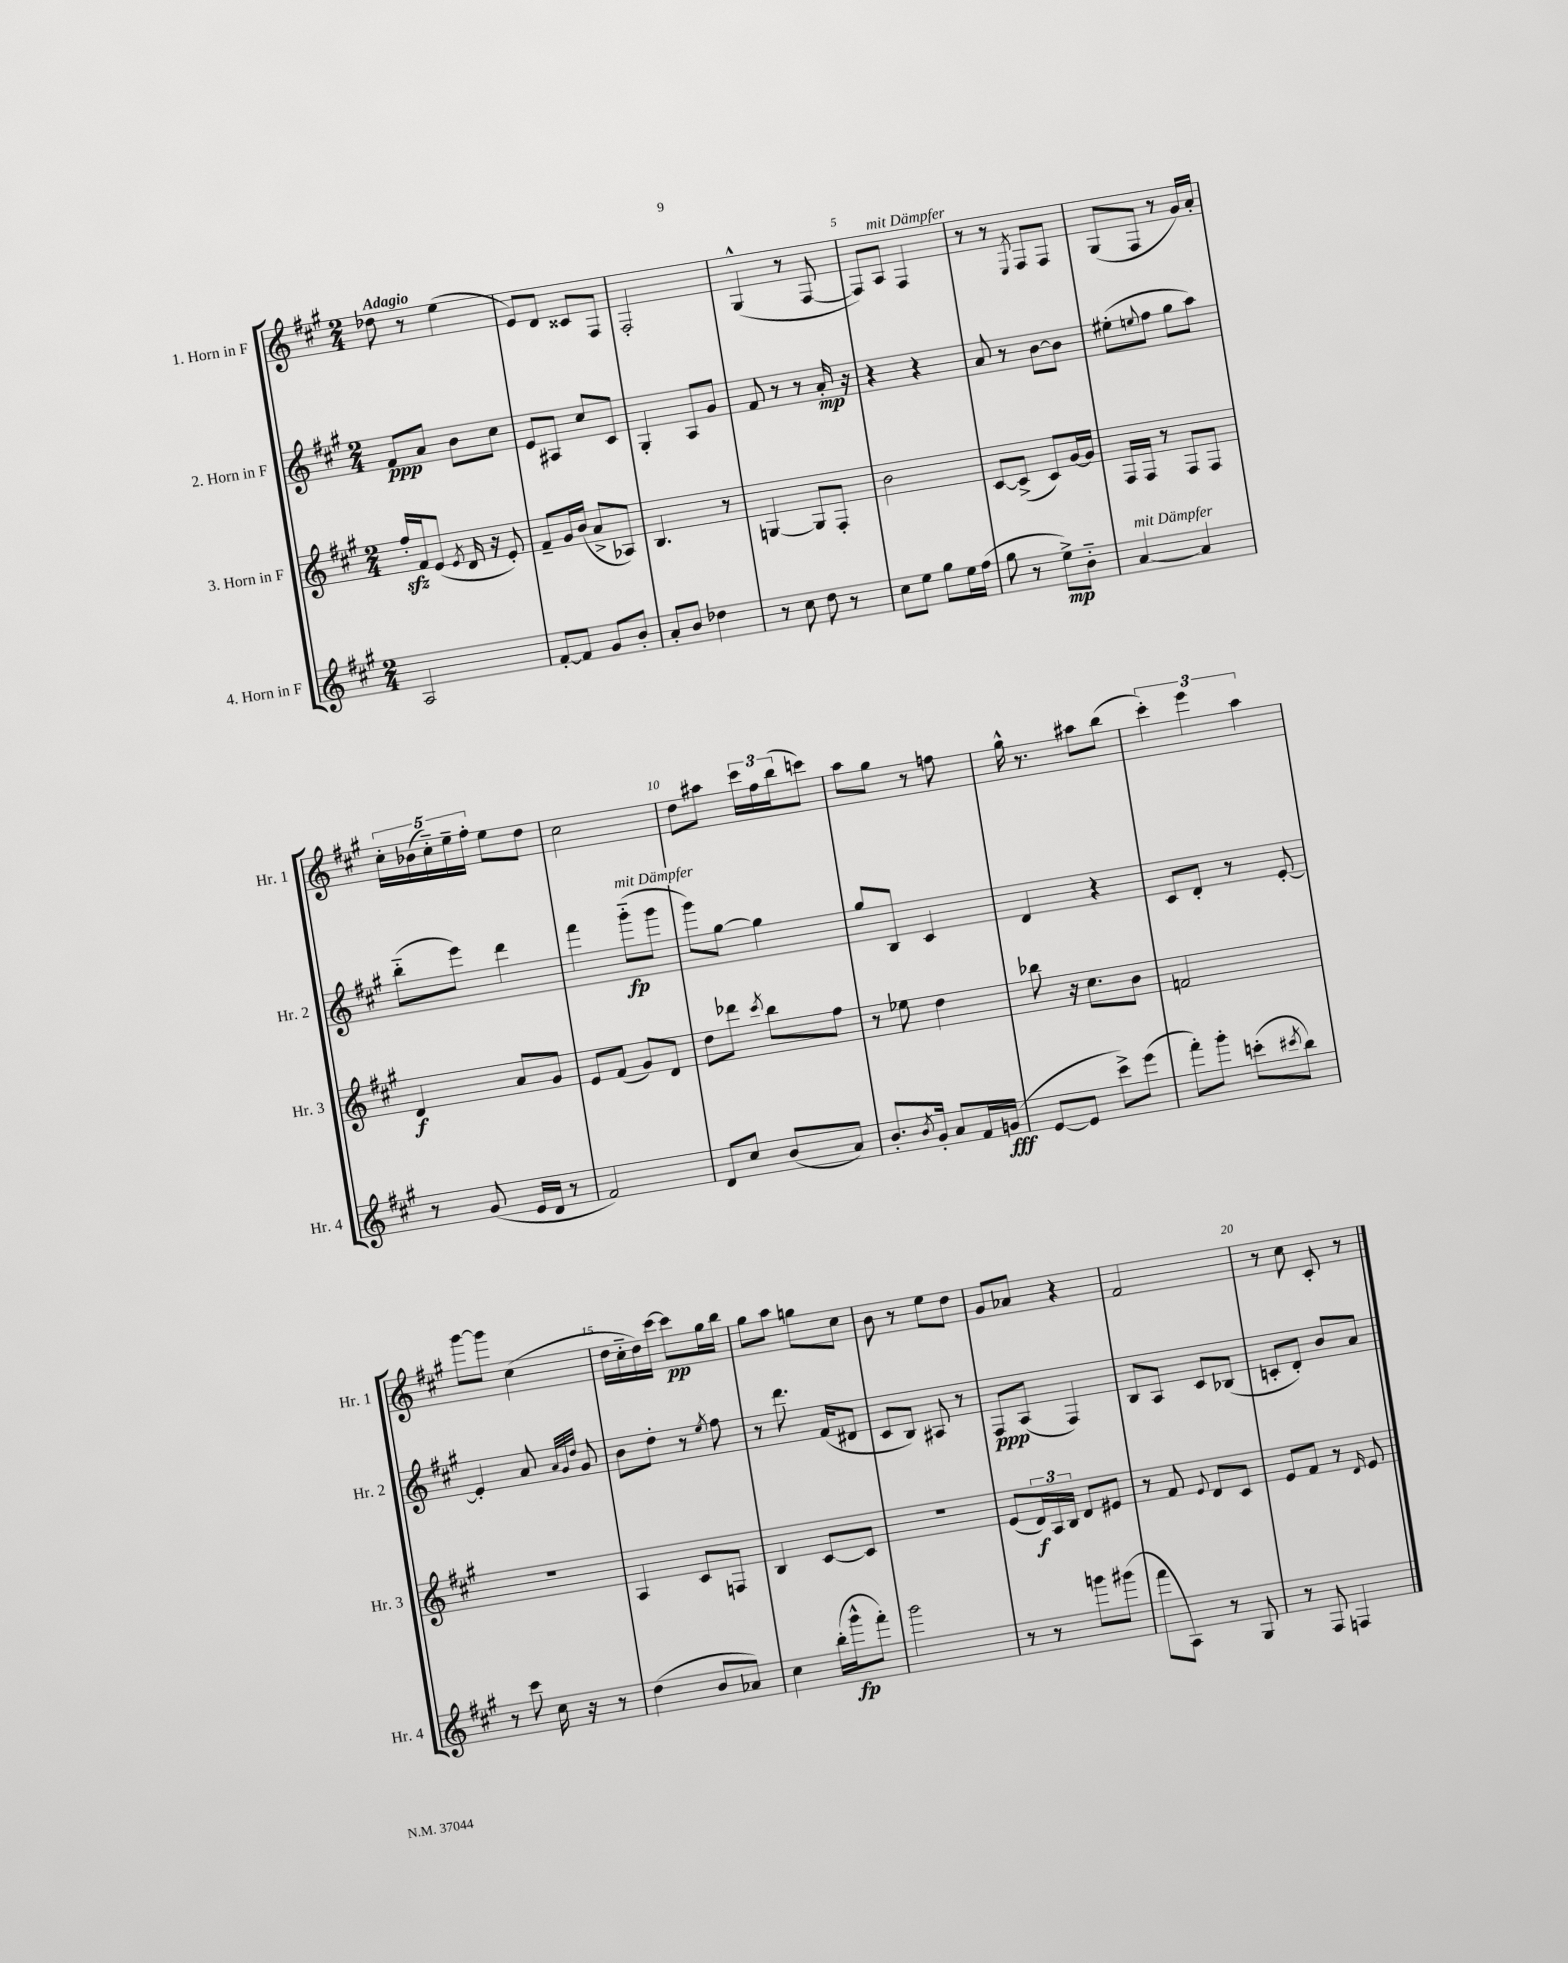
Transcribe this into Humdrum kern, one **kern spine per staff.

**kern	**kern	**kern	**kern
*staff4	*staff3	*staff2	*staff1
*clefG2	*clefG2	*clefG2	*clefG2
*k[f#c#g#]	*k[f#c#g#]	*k[f#c#g#]	*k[f#c#g#]
*M2/4	*M2/4	*M2/4	*M2/4
2A/	16ff#'/LL	8f#/L	8dd-\
.	16f#/J	.	.
.	(8e/J	8a/J	8r
.	8qe/	.	.
.	16d/	8b\L	(4ee\
.	16r	.	.
.	8e'/)	8cc#\J	.
=	=	=	=
[8f#'/L	8f#~/L	8e/L	8e/L)
8f#/]J	16g#/L	8A#/J	8d/J
.	(16b/JJ	.	.
8g#/L	8a^/L	8cc#/L	8c##/L
8b'/J	8A-/J)	8c#/J	8F#/J
=	=	=	=
8a'/L	4.B/	4G#'/	2F#'/
8b/J	.	.	.
4dd-\	.	8A/L	.
.	8r	8g#/J	.
=	=	=	=
8r	[4G/	8f#/	(4G#^^/
8cc#\	.	8r	.
8dd\	8G/]L	8r	8r
8r	8F#'/J	16a'/	[8F#/
.	.	16r	.
=	=	=	=
8cc#\L	2b\	4r	8F#/]L)
8ee\J	.	.	8A/J
8gg#\L	.	4r	4F#/
16ee\L	.	.	.
(16ff#\JJ	.	.	.
=	=	=	=
8gg#\	[8c#/L	8a/	8r
8r	(8c#^/]J	8r	8r
.	.	.	8qE/
8ee^\L)	8c#/L)	[8b\L	8F#/L
8b'~\J	[16g#/L	8b\]J	8F#/J
.	16g#/]JJ	.	.
=	=	=	=
[4a/	16F#/LL	(8ee#'\L	(8G#/L
.	16F#/JJ	.	.
.	.	8qqee/	.
.	8r	8ff#\J	8F#/J
4a/]	8F#/L	8gg#\L	8r
.	8F#/J	8aa\J)	16g#/LL)
.	.	.	16a'/JJ
=	=	=	=
8r	4d/	(8bb'~\L	20cc#'\LL
.	.	.	(20b-\
.	.	.	20cc#'~\)
(8g#/	.	8eee\J)	.
.	.	.	20ee~\
.	.	.	20ff#'\JJ
16e/LL	8a/L	4ddd\	8ee\L
16d/JJ	.	.	.
8r	8g#/J	.	8dd\J
=	=	=	=
2f#/)	8e/L	4fff#\	2cc#\
.	(8f#/J	.	.
.	8g#/L)	(8ggg#'~\L	.
.	8d/J	8ggg#\J	.
=	=	=	=
8d/L	8dd\L	8ggg#\L)	8dd\L
8cc#/J	8ddd-\J	[8gg#\J	8aa#\J
.	8qccc#/	.	.
(8b/L	8bb\L	4gg#\]	24ccc#\LL
.	.	.	24ff#\
.	.	.	(24bb\J
8a/J)	8ff#\J	.	8ccc\J)
=	=	=	=
8.b'/L	8r	8gg#/L	8aa\L
.	8ee-\	8B/J	8gg#\J
8qb/	.	.	.
16g#'/Jk	.	.	.
8a/L	4dd\	4c#/	8r
16f#/L	.	.	8ff\
(16g/JJ	.	.	.
=	=	=	=
[8e/L	8bb-\	4d/	16gg#^^\
.	.	.	8.r
8e/]J	16r	.	.
.	8.cc#\L	.	.
8ccc#^\L)	.	4r	8aa#\L
(8eee\J	8b\J	.	(8bb\J
=	=	=	=
8fff#'\L)	2f/	8c#/L	6ccc#'\)
8ggg#'\J	.	8d'/J	.
.	.	.	6eee\
(8ccc'\L	.	8r	.
.	.	.	6aa\
8qccc#/	.	.	.
8bb\J)	.	[8e'/	.
=	=	=	=
8r	2r	4e'/]	[8ggg#\L
8ccc#\	.	.	8ggg#\]J
16cc#\	.	8a/	(4cc#\
16r	.	.	.
.	.	32qqa/LLL	.
.	.	32qqg#/	.
.	.	32qqdd/JJJ	.
8r	.	8g#/	.
=	=	=	=
(4dd\	4A/	8b\L	16dd\LL
.	.	.	16cc#'~\
.	.	8dd'\J	16dd\)
.	.	.	[16ccc#\JJ
8b/L	8c#/L	8r	8ccc#\]L
.	.	8qee/	.
8a-/J)	8F/J	8ff#\	16gg#\L
.	.	.	16bb\JJ
=	=	=	=
4cc#\	4B/	8r	8gg#\L
.	.	8.ddd\	8aa\J
(16bb'\LL	[8c#/L	.	8gg\L
16ggg#^^\J	.	(16f#/LK	.
8fff#'\J)	8c#/]J	8d#/J	8cc#\J
=	=	=	=
2ggg#\	2r	8c#/L	8b\
.	.	8B/J)	8r
.	.	8A#/	8ee\L
.	.	8r	8dd\J
=	=	=	=
8r	(8e/L	8F#/L	8g#/L
8r	24d/L)	(8A/J	8a-/J
.	24A/	.	.
.	24B/JJ	.	.
8ggg\L	8d/L	4F#/)	4r
(8ggg#\J	8e#/J	.	.
=	=	=	=
8fff#\L	8r	8B/L	2f#/
8A\J)	8f#/	8A/J	.
.	8qqe/	.	.
8r	8d/L	8c#/L	.
8G#/	8c#/J	(8B-/J	.
=	=	=	=
8r	8e/L	8c'/L	8r
8F#/	8f#/J	8d'/J)	8cc#\
4F/	8r	8b/L	8c#'/
.	16qqd/	.	.
.	8e/	8a/J	8r
==	==	==	==
*-	*-	*-	*-
